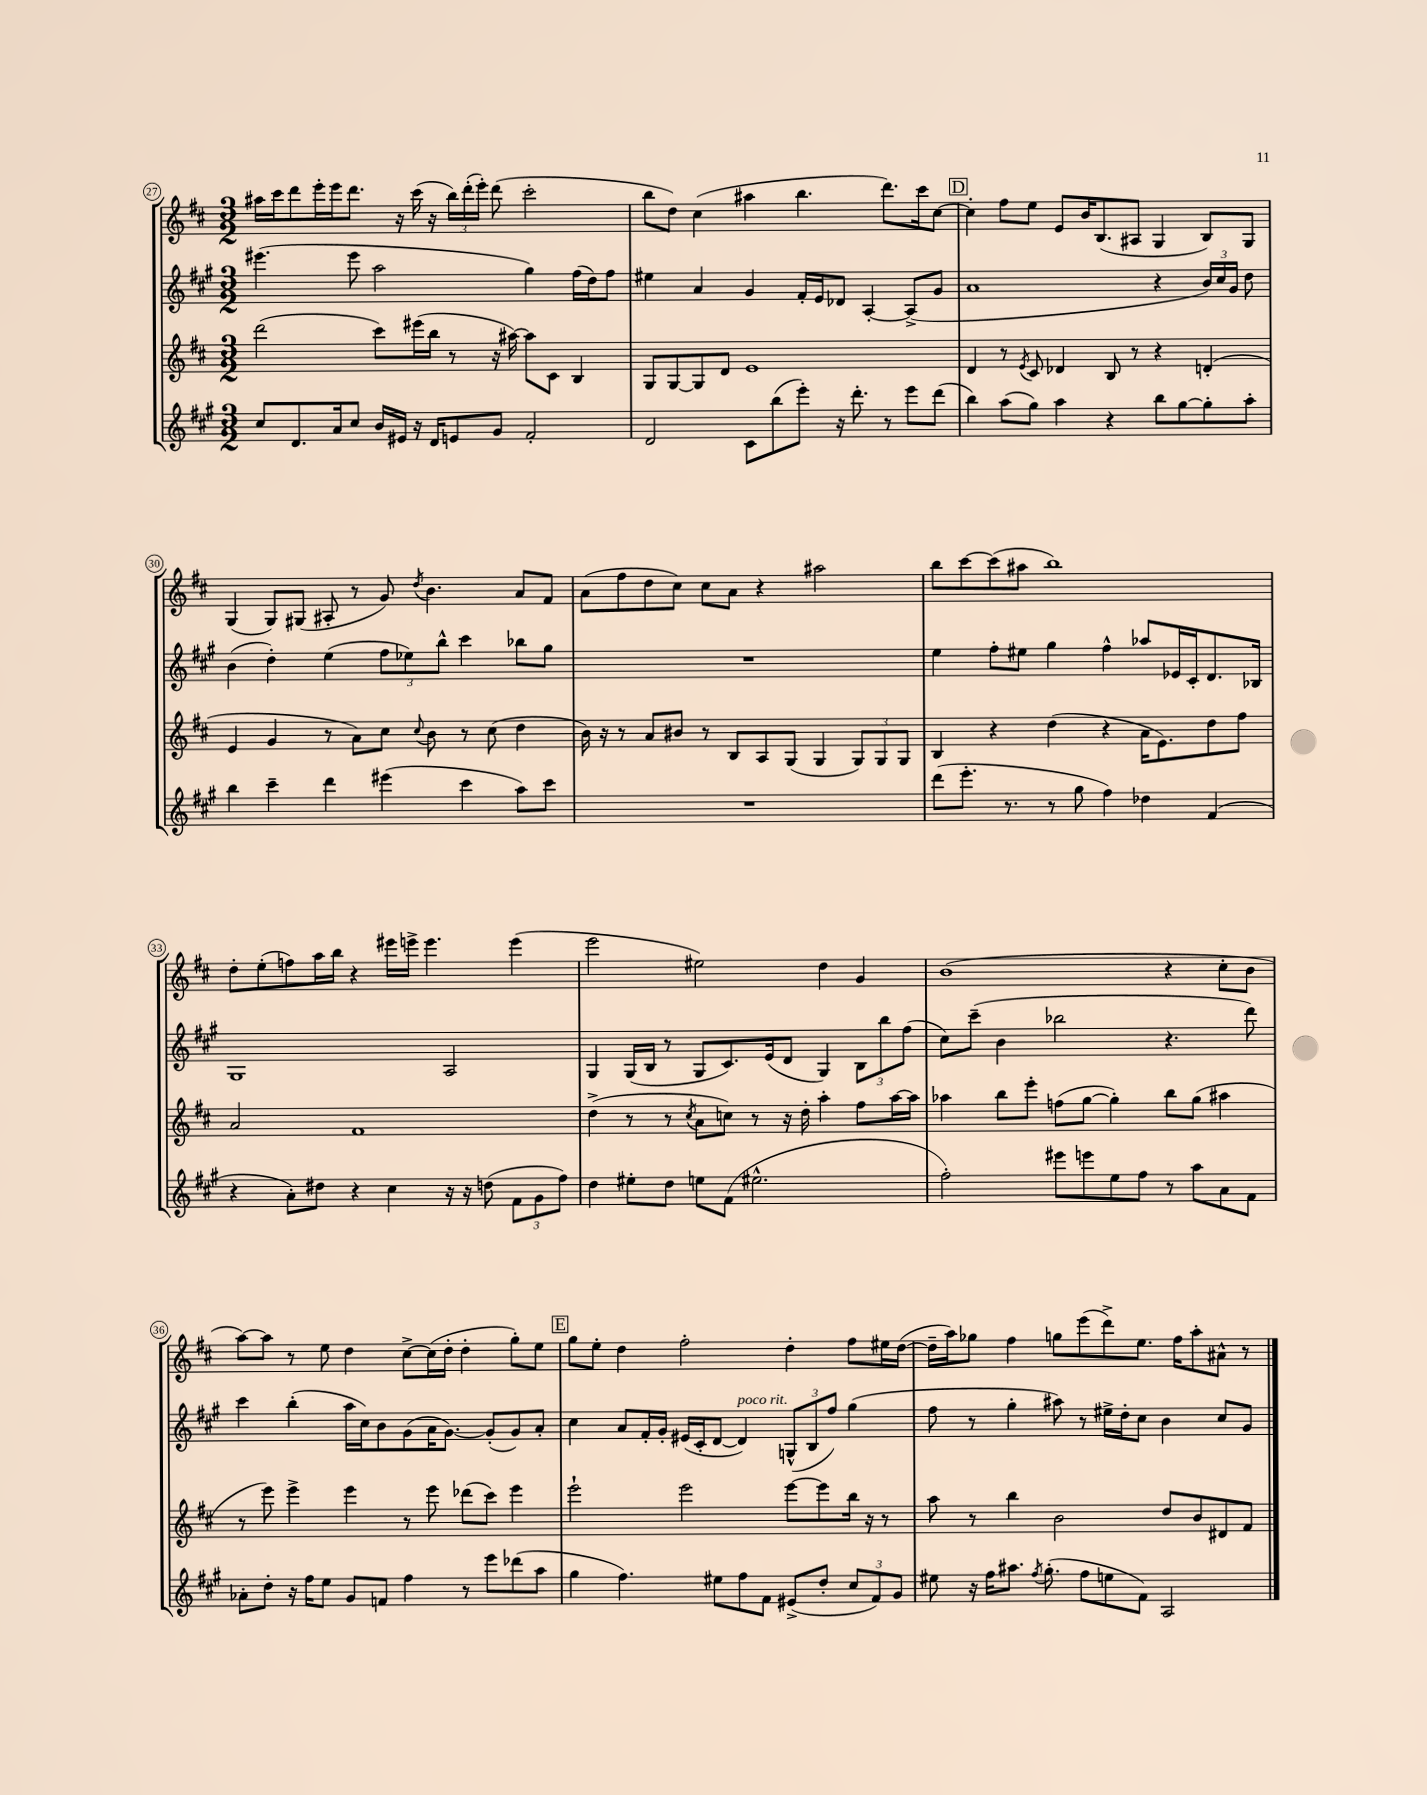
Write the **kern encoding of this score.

**kern	**kern	**kern	**kern
*part4	*part3	*part2	*part1
*staff4	*staff3	*staff2	*staff1
*clefG2	*clefG2	*clefG2	*clefG2
*k[f#c#g#]	*k[f#c#]	*k[f#c#g#]	*k[f#c#]
*M3/2	*M3/2	*M3/2	*M3/2
=27	=27	=27	=27
8cc#/L	(2ddd\	(4.eee#X\	16aa#X\LL
.	.	.	16ccc#\J
8.d/	.	.	8ddd\
.	.	.	16eee'\L
16a/k	.	.	16eee\J
8cc#/J	.	8eee#\	8.ddd\J
16b/LL	8ccc#\L)	2aa\	.
16e#X/JJ	.	.	16r
16r	(16eee#X\L	.	(16ccc#\
16d/KL	16bb\JJ	.	16r
8en/	8r	.	24bb\LL)
.	.	.	(24ddd'\
.	.	.	24eee'\JJ)
8g#/J	16r	.	(8ddd\
.	[16aa#X\)	.	.
2f#'/	8aa#\L]	4gg#\)	2ccc#'\
.	8c#\J	.	.
.	4B/	(16ff#\LL	.
.	.	16dd\J)	.
.	.	8ff#\J	.
=28	=28	=28	=28
2d/	8G/L	4ee#X\	8bb\L
.	[8G/	.	8dd\J)
.	8G/]	4a/	(4cc#\
.	8d/J	.	.
8c#\L	1e	4g#/	4aa#X\
(8bb\	.	.	.
8eee'\J)	.	16f#'/LL	4.bb\
.	.	16e/J	.
16r	.	8d-X/J	.
8.ddd'\	.	.	.
.	.	[4A'/	.
8r	.	.	8.ddd\L)
8eee\L	.	(8A^/L]	.
.	.	.	16ccc#\k
(8ddd\J	.	8g#/J	[8cc#\J
!!LO:REH:place=s1:t=D
=29	=29	=29	=29
4bb\)	4d/	1a	4cc#'\]
(8aa\L	8r	.	8ff#\L
.	8qe/	.	.
8gg#\J)	8c#/	.	8ee\J
4aa\	4d-X/	.	8e/L
.	.	.	16b/K
.	.	.	(8.B/
4r	8B/	.	.
.	8r	.	8A#X/J
8bb\L	4r	4r	4G/
[8gg#\	.	.	.
8gg#'\]	(4dn'/	24b/LL)	8B/L)
.	.	24cc#/	.
.	.	24g#/JJ	.
8aa'\J	.	8dd\	8G/J
!!LO:LB:g=z
=30	=30	=30	=30
4bb\	4e/	(4b\	(4G/
4ccc#~\	4g/	4dd'\)	8G/L)
.	.	.	(8G#X/J
4ddd\	8r	(4ee\	8A#X'/
.	8a\L)	.	8r
(4eee#X\	8cc#\J	12ff#\L	8g/)
.	.	12ee-X\)	.
.	8qqcc#/	.	8qdd/
.	8b\	.	4.b\
.	.	12bb^^\J	.
4ccc#\	8r	4ccc#\	.
.	(8cc#\	.	.
8aa\L)	4dd\	8bb-X\L	8a/L
8ccc#\J	.	8gg#\J	8f#/J
=31	=31	=31	=31
1.r	16b\)	1.r	(8a\L
.	16r	.	.
.	8r	.	8ff#\
.	8a/L	.	8dd\
.	8b#X/J	.	8cc#\J)
.	8r	.	8cc#\L
.	8B/L	.	8a\J
.	8A/	.	4r
.	(8G/J	.	.
.	4G/	.	2aa#X\
.	12G/L)	.	.
.	12G/	.	.
.	12G/J	.	.
=32	=32	=32	=32
(8ddd\L	4B/	4ee\	8bb\L
8.eee'\J	.	.	[8ccc#\
.	4r	8ff#'\L	(8ccc#\]
8.r	.	.	.
.	.	8ee#X\J	8aa#X\J
8r	(4dd\	4gg#\	1bb)
8gg#\	.	.	.
4ff#\)	4r	4ff#^^\	.
4dd-X\	16a\KL	8aa-X/L	.
.	8.e\)	.	.
.	.	16e-X/L	.
.	.	16c#'/J	.
(4f#/	8dd\	8.d/	.
.	8ff#\J	.	.
.	.	16B-X/Jk	.
!!LO:LB:g=z
=33	=33	=33	=33
4r	2a/	1G#	8dd'\L
.	.	.	(8ee'\
8a'\L)	.	.	8ffn\)
8dd#X\J	.	.	16aa\L
.	.	.	16bb\JJ
4r	1f#	.	4r
4cc#\	.	.	16eee#X\LL
.	.	.	16eeen^\JJ
.	.	.	4.eee\
16r	.	2A/	.
16r	.	.	.
(8ddn\	.	.	.
12f#\L	.	.	(4eee\
12g#\	.	.	.
12ff#\J)	.	.	.
=34	=34	=34	=34
4dd\	(4dd^\	4G#/	2eee\
8ee#X'\L	8r	(16G#/LL	.
.	.	16B/JJ	.
8dd\J	8r	8r	.
.	8qcc#/	.	.
8een\L	8a\L	8G#/L	2ee#X\)
(8f#\J	8ccn\J)	8.c#/)	.
2.ee#X^^\	8r	.	.
.	.	(16e/k	.
.	16r	8d/J	.
.	16dd'\	.	.
.	4aa'\	4G#/)	4dd\
.	8ff#\L	12B\L	4g/
.	.	12bb\	.
.	[16aa\L	.	.
.	.	(12ff#\J	.
.	16aa\JJ]	.	.
=35	=35	=35	=35
2ff#'\)	4aa-X\	8cc#\L)	(1b
.	.	(8ccc#~\J	.
.	8bb\L	4b\	.
.	8eee'\J	.	.
8eee#X\L	(8ffn\L	2bb-X\	.
8eeen\	[8gg\J	.	.
8ee\	4gg'\])	.	.
8ff#\J	.	.	.
8r	8bb\L	4.r	4r
8aa\L	(8gg\J	.	.
8a\	4aa#X\	.	8cc#'\L
8f#\J	.	8ddd\)	8b\J
!!LO:LB:g=z
=36	=36	=36	=36
8a-X'\L	8r	4ccc#\	[8aa\L)
8dd'\J	8eee\)	.	8aa\J]
16r	4eee^\	(4bb'\	8r
16ff#\KL	.	.	.
8ee\J	.	.	8ee\
8g#/L	4eee\	16aa\LL	4dd\
.	.	16cc#\J)	.
8fn/J	.	8b\	.
4ff#\	8r	(8g#\	[8cc#^\L
.	8eee\	16a\K	(16cc#\L]
.	.	[8.g#\J)	16dd'\JJ
8r	(8ddd-X\L	.	4dd'\
8eee\L	8ccc#\J)	(8g#'/L]	.
(8ddd-X\	4eee\	8g#/)	8gg'\L)
8aa\J	.	8a'/J	8ee\J
!!LO:REH:place=s1:t=E
=37	=37	=37	=37
4gg#\	2eee`\	4cc#\	8gg\L
.	.	.	8ee'\J
4.ff#\)	.	8a/L	4dd\
.	.	16f#'/L	.
.	.	16g#'/JJ	.
.	2eee\	(16e#X/LL	2ff#'\
.	.	16c#'/J	.
8ee#X\L	.	[8d/J	.
!	!	!LO:TX:a:i:t=poco rit.	!
8ff#\	.	4d/])	.
8f#\J	.	.	.
(8e#X^/L	[8eee\L	(12Gn^^/L	4dd'\
.	.	12B/	.
8dd'/J	8eee\]	.	.
.	.	12ff#/J)	.
12cc#/L	16bb\Jk	(4gg#\	8ff#\L
.	16r	.	.
12f#/)	.	.	.
.	8r	.	16ee#X\L
12g#/J	.	.	.
.	.	.	([16dd\JJ
=38	=38	=38	=38
8ee#X\	8aa\	8ff#\	16dd~\LL]
.	.	.	16aa\J)
16r	8r	8r	8gg-X\J
16ff#\KL	.	.	.
8.aa#X\J	4bb\	4gg#'\	4ff#\
8qff#/	.	.	.
(8.gg#'\	.	.	.
.	2b\	8aa#X\)	8ggn\L
8ff#\L	.	8r	(8eee\
8een\	.	16ee#X^\LL	8ddd^\)
.	.	16dd'\J	.
8f#\J)	.	8cc#\J	8.ee\J
2A/	8dd/L	4b\	.
.	.	.	16ff#\KL
.	8b/	.	8aa'\
.	8d#X/	8cc#/L	8a#X^^\J
.	8f#/J	8g#/J	8r
==	==	==	==
*-	*-	*-	*-
